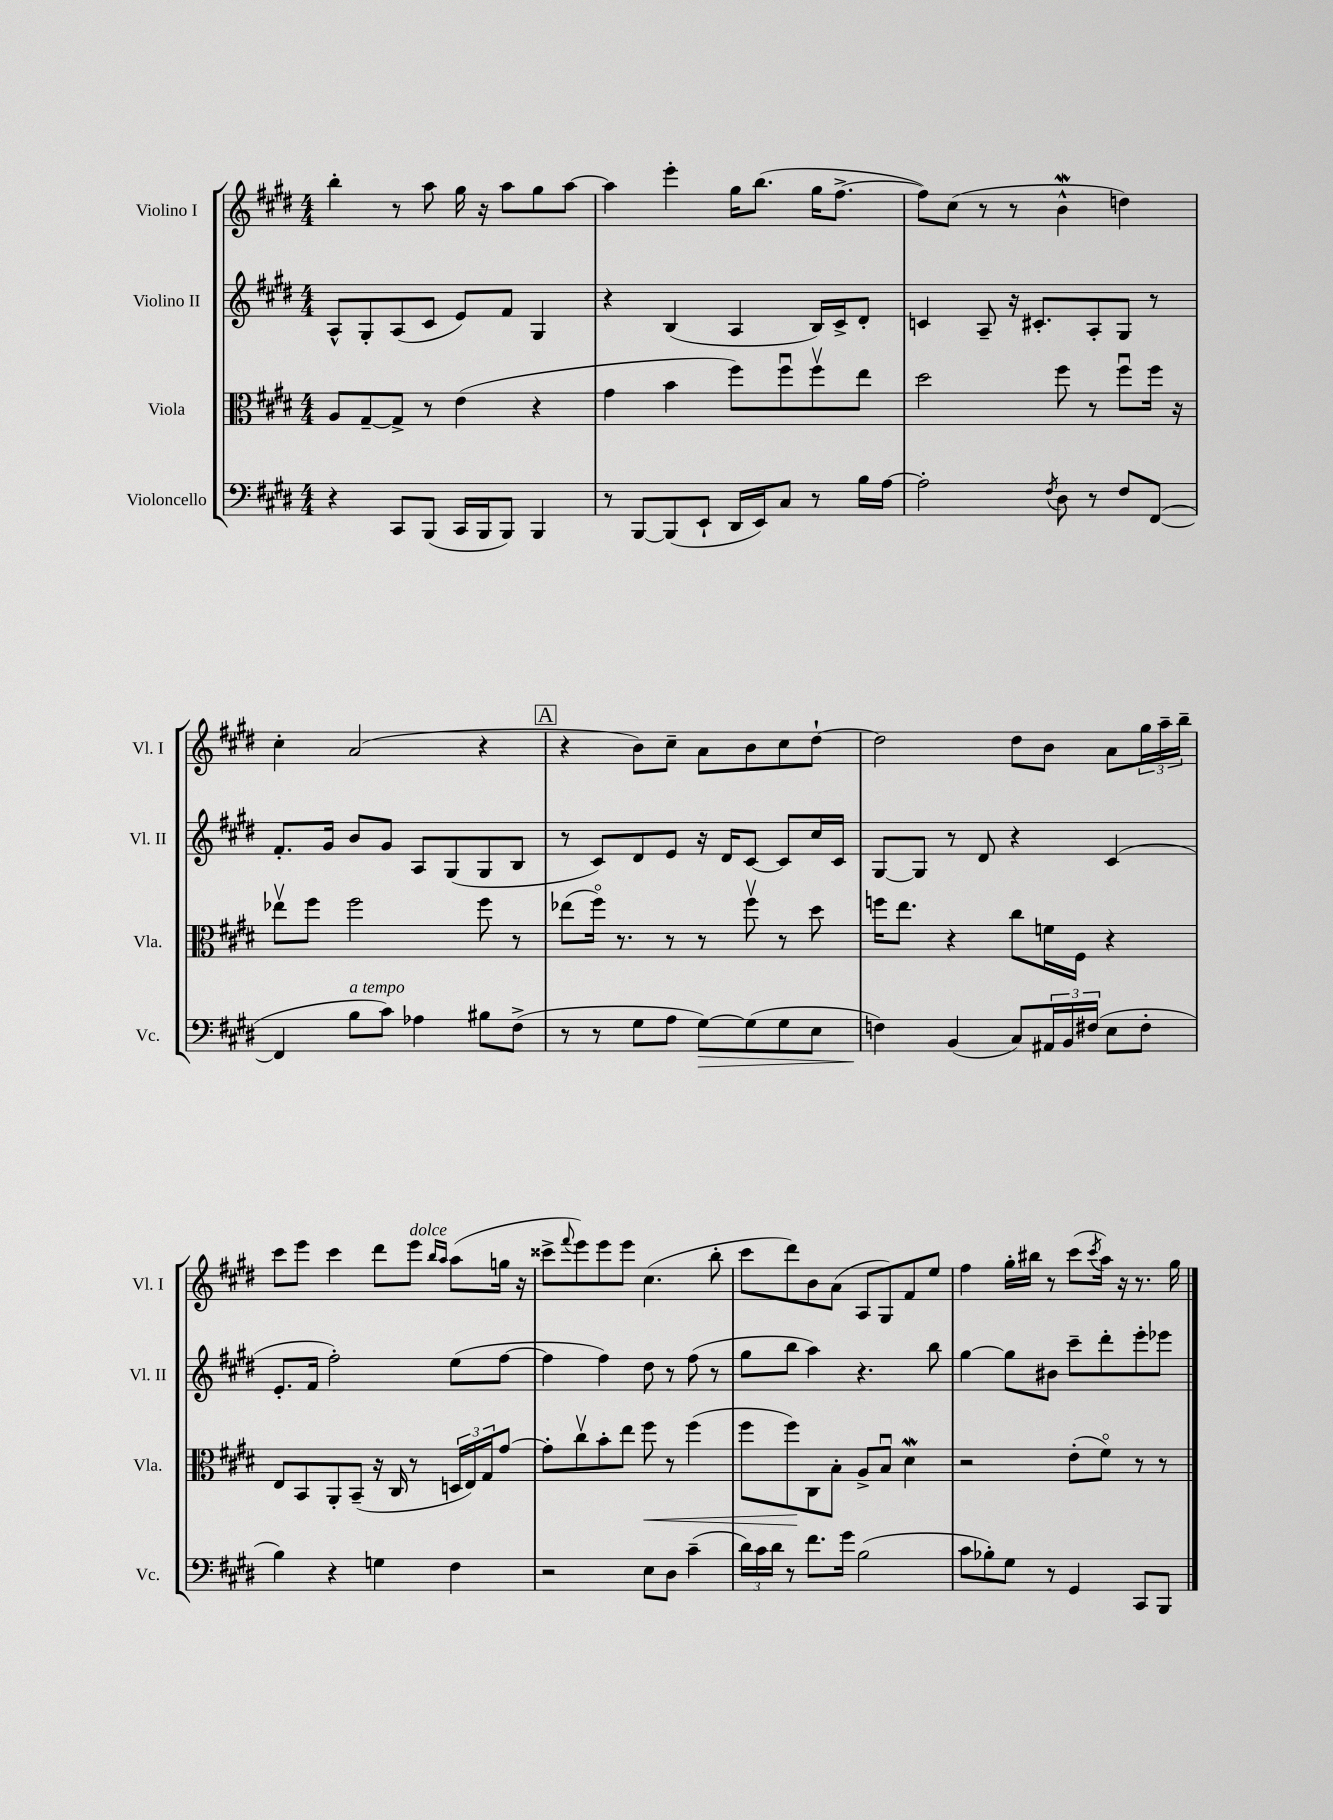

**kern	**kern	**kern	**kern
*staff4	*staff3	*staff2	*staff1
*clefF4	*clefC3	*clefG2	*clefG2
*k[f#c#g#d#]	*k[f#c#g#d#]	*k[f#c#g#d#]	*k[f#c#g#d#]
*M4/4	*M4/4	*M4/4	*M4/4
4r	8A	8A^^	4bb'
.	[8G#~	8G#'	.
8CC#	8G#^]	(8A	8r
(8BBB	8r	8c#	8aa
16CC#	(4e	8e)	16gg#
16BBB	.	.	16r
8BBB)	.	8f#	8aa
4BBB	4r	4G#	8gg#
.	.	.	[8aa
=	=	=	=
8r	4g#	4r	4aa]
[8BBB	.	.	.
(8BBB]	4b	(4B	4eee'
8EE`	.	.	.
16DD#	8ff#)	4A	16gg#
16EE)	.	.	(8.bb
8C#	8ff#u	.	.
8r	8ff#v	16B)	16gg#
.	.	16c#^	[8.ff#^
16B	8ee	8d#'	.
[16A	.	.	.
=	=	=	=
2A']	2dd#	4c	8ff#])
.	.	.	(8cc#
.	.	8A~	8r
.	.	16r	8r
.	.	8.c#'	.
8qF#	.	.	.
8D#	8ff#	.	4b^^
8r	8r	8A'	.
8F#	8ff#u	8G#	4dd)
([8FF#	16ff#	8r	.
.	16r	.	.
=	=	=	=
4FF#]	8ee-v	8.f#'	4cc#'
.	8ff#	.	.
.	.	16g#	.
8B	2ff#	8b	(2a
8c#)	.	8g#	.
4A-	.	8A	.
.	.	(8G#	.
8B#	8ff#	8G#	4r
(8F#^	8r	8B	.
=	=	=	=
8r	(8ee-	8r	4r
8r	16ff#o)	8c#)	.
.	8.r	.	.
8G#	.	8d#	8b)
8A	8r	8e	8cc#~
[8G#)	8r	16r	8a
.	.	16d#	.
(8G#]	8ff#v	[8c#	8b
8G#	8r	8c#]	8cc#
8E	8dd#	16cc#	[8dd#`
.	.	16c#	.
=	=	=	=
4F)	16ff	[8G#	2dd#]
.	8.ee	.	.
.	.	8G#]	.
(4BB	4r	8r	.
.	.	8d#	.
8C#)	8cc#	4r	8dd#
24AA#	16f	.	8b
24BB	.	.	.
.	16F#	.	.
(24F#	.	.	.
8E	4r	(4c#	8a
8F#'	.	.	24gg#
.	.	.	24aa~
.	.	.	24bb~
=	=	=	=
4B)	8E	8.e'	8ccc#
.	8BB	.	8eee
.	.	16f#	.
4r	8AA'	2ff#')	4ccc#
.	(8BB~	.	.
4G	16r	.	8ddd#
.	16C#	.	.
.	8r	.	8eee
.	.	.	16qqbb
.	.	.	16qqaa
4F#	24D	(8ee	(8aa
.	24E)	.	.
.	24G#	.	.
.	[8g#	[8ff#	16gg
.	.	.	16r
=	=	=	=
2r	8g#']	4ff#]	8ccc##^
.	.	.	8qqfff#
.	8cc#v	.	8eee)
.	8b'	4ff#)	8eee
.	8ee	.	8eee
8E	8ff#	8dd#	(4.cc#
8D#	8r	8r	.
(4c#~	(4ff#	(8ff#	.
.	.	8r	8bb'
=	=	=	=
24d#)	8ff#	8gg#	8ccc#
24c#	.	.	.
24d#	.	.	.
8r	8ff#)	8bb	8ddd#)
8.f#	8C#	4aa)	8b
.	8B'	.	(8a
16g#	.	.	.
(2B	8A^	4.r	8A
.	8Bu	.	8G#)
.	4d#	.	8f#
.	.	8bb	8ee
=	=	=	=
8c#	2r	[4gg#	4ff#
8B-')	.	.	.
8G#	.	8gg#]	16gg#'
.	.	.	16bb#
8r	.	8b#	8r
4GG#	(8e'	8ccc#~	(8ccc#
.	.	.	8qccc#
.	8f#o)	8ddd#'	16aa)
.	.	.	16r
8CC#	8r	8eee'	8.r
8BBB	8r	8eee-	.
.	.	.	16gg#
==	==	==	==
*-	*-	*-	*-
